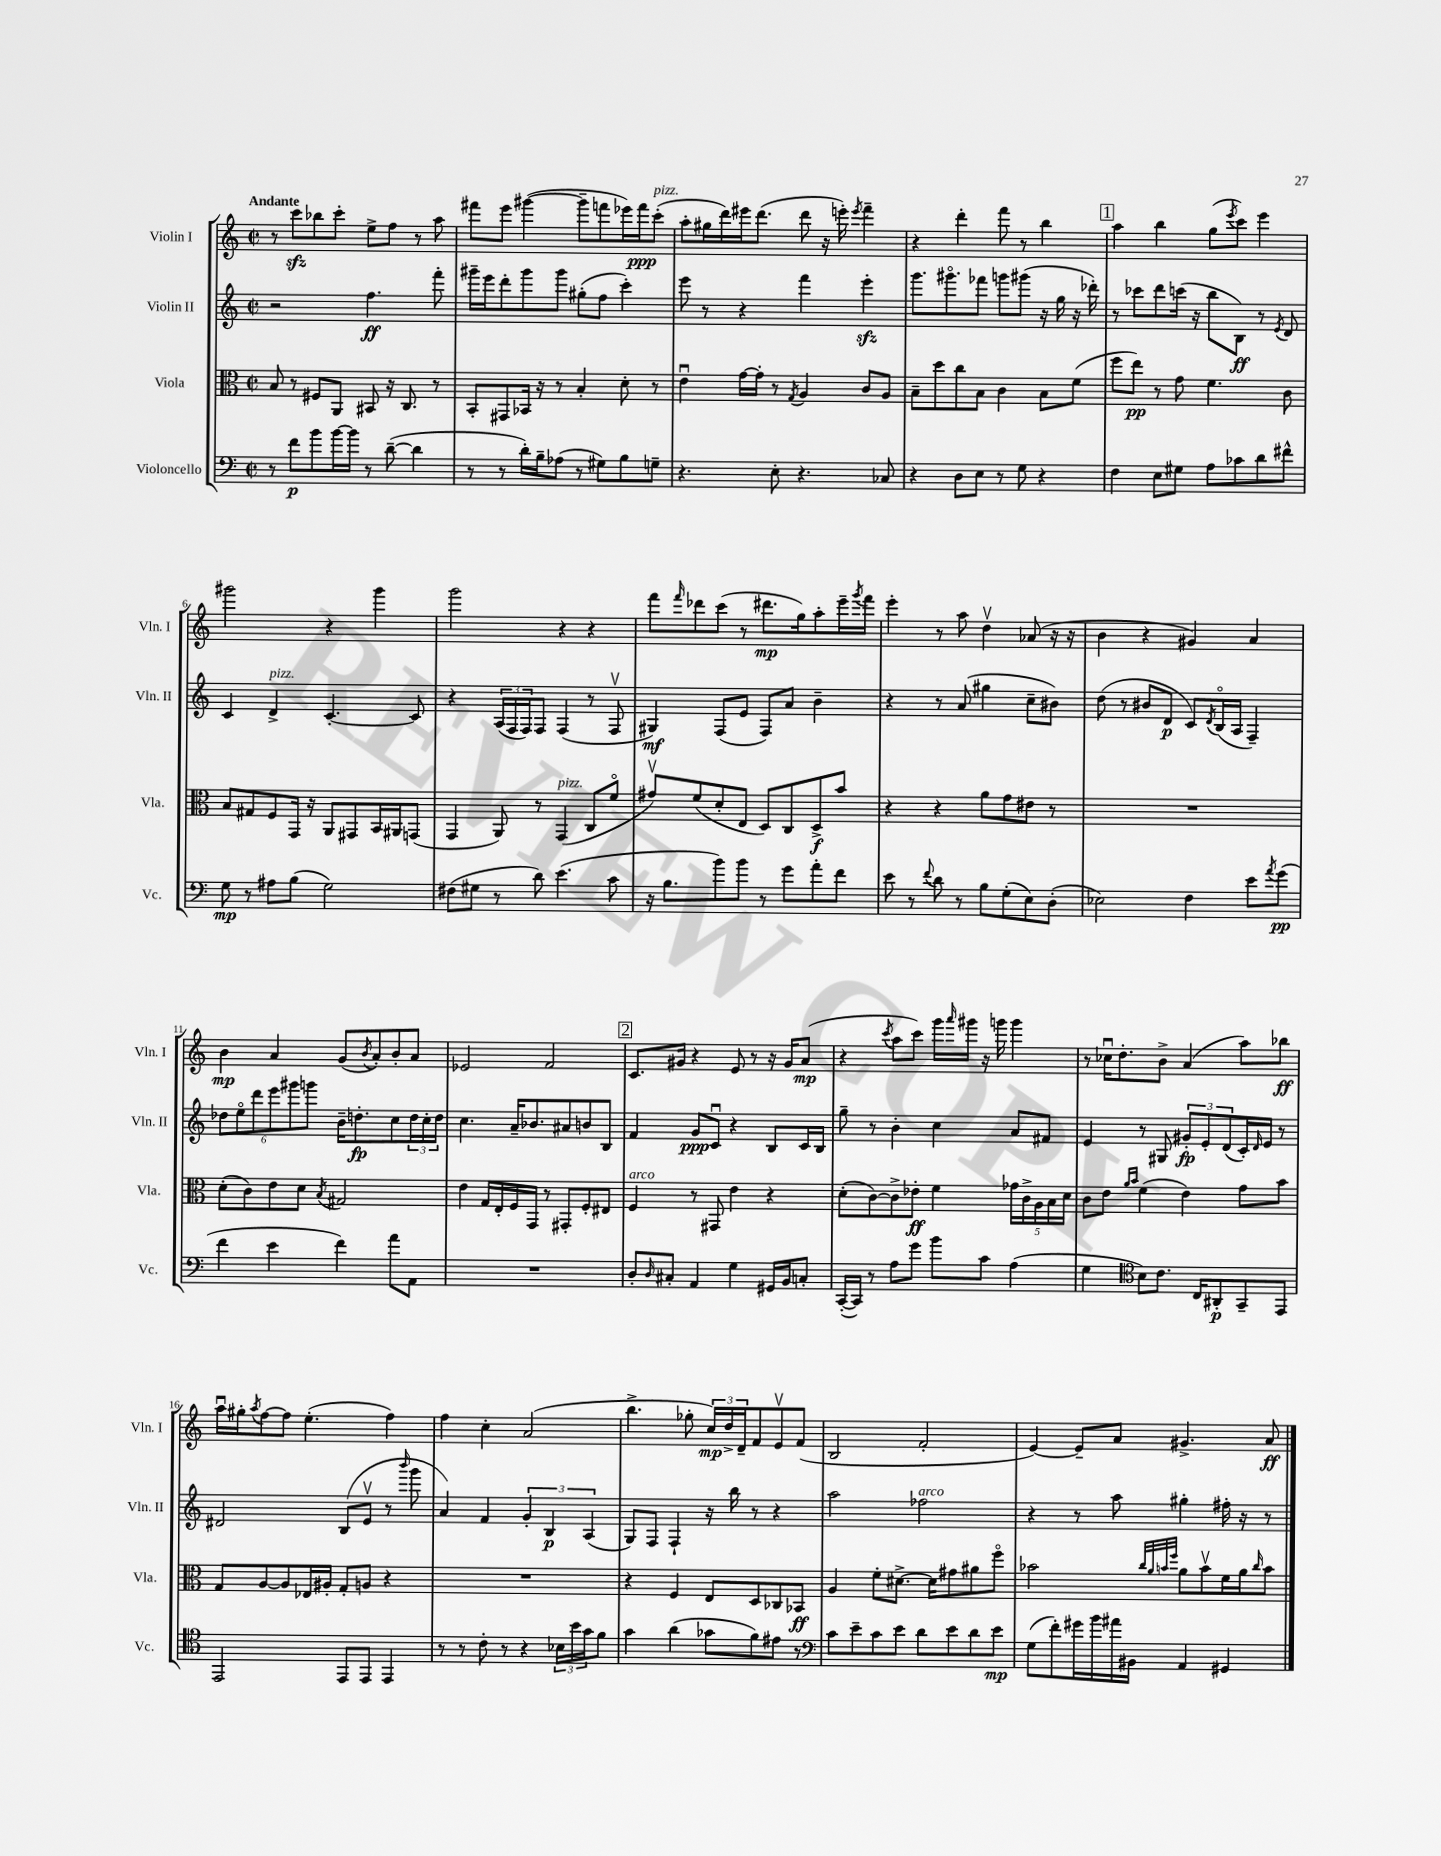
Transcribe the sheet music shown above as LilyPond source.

<<
\new StaffGroup <<
\new Staff = "s0" \with { instrumentName = "Violin I" shortInstrumentName = "Vln. I" } {
    \clef treble \key c \major \defaultTimeSignature \time 2/2 \tempo "Andante"
    r8 c'''8\sfz bes''8 c'''8-. e''8-> f''8 r8 a''8 |
    fis'''8 e'''8 gis'''4~( gis'''8-- f'''8 ees'''16) f'''16\ppp c'''8-.^\markup { \italic "pizz." }( |
    a''8-. gis''16 d'''16) eis'''16 d'''8.( d'''8 r16 e'''16-.) \acciaccatura { e'''8 } f'''4-- |
    r4 d'''4-. f'''8 r8 b''4 |
    \mark \markup { \box "1" } a''4 b''4 g''8( \acciaccatura { e'''8 } c'''8) e'''4 |
    gis'''2 r4 gis'''4 |
    g'''2 r4 r4 |
    f'''8 \grace { f'''16 } des'''8 c'''8( r8 dis'''8.\mp g''16) a''8-. e'''16-- \acciaccatura { g'''8 } f'''16 |
    e'''4-. r8 a''8 d''4\upbow aes'8( r16 r16 |
    b'4 r4 gis'4) a'4 |
    b'4\mp a'4 g'8( \acciaccatura { b'8 } a'8-.) b'8-. a'8 |
    ees'2 f'2 |
    \mark \markup { \box "2" } c'8. gis'16 r4 e'8 r8 r16 gis'16 a'8\mp( |
    r4 \acciaccatura { c'''8 } a''8 c'''8) g'''16 \grace { a'''16 } gis'''16 r16 g'''16 g'''4 |
    r8 ces''16\downbow d''8.-. b'8-> a'4( a''8) bes''8\ff |
    a''16\downbow gis''16-. \acciaccatura { a''8 } f''8~ f''8 e''4.-.( f''4) |
    f''4 c''4-. a'2( |
    b''4.-> ges''8-. \tuplet 3/2 { c''16\mp) d''16-> d'16-- } f'8 e'8\upbow f'8( |
    b2 f'2-. |
    e'4~) e'8-- a'8 gis'4.-> a'8\ff \bar "|." |
}
\new Staff = "s1" \with { instrumentName = "Violin II" shortInstrumentName = "Vln. II" } {
    \clef treble \key c \major \defaultTimeSignature \time 2/2
    r2 f''4.\ff f'''8-. |
    gis'''16-- e'''16 d'''8-. gis'''8 gis'''8 gis''8-.( f''8 c'''4-.) |
    e'''8 r8 r4 f'''4 e'''4-.\sfz |
    g'''8. gis'''8.\flageolet fes'''8 g'''8 gis'''8( r16 g''16 r16 des'''16-.) |
    \mark \markup { \box "1" } r8 ces'''8 d'''8 c'''16( r16 b''8 b8\ff) r8 \acciaccatura { e'8 } d'8 |
    c'4 d'4->^\markup { \italic "pizz." } c'4.~-. c'8 |
    r4 \tuplet 3/2 { a16( f16 f16) } f8 f4( r8 f8\upbow |
    gis4\mf) f8( e'8 f8) a'8 b'4-- |
    r4 r8 a'8( gis''4 c''8-- bis'8) |
    d''8( r8 bis'8 d'8\p c'8) \acciaccatura { d'8 } b16\flageolet( a16 f4--) |
    \tuplet 6/4 { des''8 e''8\flageolet d'''8 e'''8 gis'''8 g'''8 } b'16-- d''8.-.\fp c''8 \tuplet 3/2 { d''16 c''16-. d''16 } |
    c''4. a'16-- bes'8. ais'8 b'8 b8 |
    \mark \markup { \box "2" } f'4 g'8\ppp c'8\downbow r4 b8 c'16 b16 |
    g''8-- r8 b'4-. c''4 a'8 fis'8 |
    e'4 r8 gis8 \tuplet 3/2 { gis'8-.\fp e'8-. d'8( } c'16-.) \grace { d'16 } e'16 r8 |
    dis'2 b8( e'8\upbow r8 \grace { b'''16 } g'''8 |
    a'4) f'4 \tuplet 3/2 { g'4-. b4\p a4( } |
    g8) f8 f4-! r16 b''16 r8 r4 |
    a''2 fes''2^\markup { \italic "arco" } |
    r4 r8 a''8 gis''4-. fis''16-. r16 r8 \bar "|." |
}
\new Staff = "s2" \with { instrumentName = "Viola" shortInstrumentName = "Vla." } {
    \clef alto \key c \major \defaultTimeSignature \time 2/2
    b8 r8 fis8 a,8 bis,8 r16 c8. r8 |
    b,8-. gis,8 bes,16 r16 r8 b4-. d'8-. r8 |
    e'4\downbow g'16~ g'16-. r8 \acciaccatura { g8 } a4 c'8 a8 |
    b8-- d''8 c''8 b8 c'4 b8 f'8( |
    \mark \markup { \box "1" } f''8 e''8\pp) r8 g'8 f'4. c'8 |
    b8 gis8 f8 g,16 r16 a,8 gis,8 b,16 ais,16 g,8( |
    g,4 a,8) r8 g,4^\markup { \italic "pizz." }( c8 f'8\flageolet |
    gis'8\upbow) f'8( d'8-. e8 d8) c8 d8->\f b'8 |
    r4 r4 a'8 g'8 eis'8 r8 |
    R1 |
    d'8-.( c'8) e'8 d'8 \acciaccatura { b8 } gis2 |
    e'4 g16 e16-. f16 g,16 r8 gis,8-. f8-. eis8 |
    \mark \markup { \box "2" } f4^\markup { \italic "arco" } r8 gis,8 e'4 r4 |
    d'8-.( c'8~) c'8-> ees'8-.\ff f'4 \tuplet 5/4 { ges'16 c'16-> a16 b16 d'16 } |
    c'8 e'8 \grace { a'16 b'16 } f'4( e'4) g'8 b'8 |
    g8 a8~ a8 ees16 ais16-. g8-. a8 r4 |
    R1 |
    r4 f4 e8 d8 ces8 bes,8\ff |
    a4 f'8-. dis'8.~-> dis'16 gis'8 ais'8 f''8\flageolet |
    bes'2 \grace { c''32 a'32 b'32 f''32 } a'8 b'8\upbow f'16 a'16 \grace { c''16 } b'8 \bar "|." |
}
\new Staff = "s3" \with { instrumentName = "Violoncello" shortInstrumentName = "Vc." } {
    \clef bass \key c \major \defaultTimeSignature \time 2/2
    r8 f'8\p b'8 b'16~ b'16 r8 d'8~--( d'4 |
    r8 r8 d'16-.) b16-- aes8( r8 gis8) b8 g8-- |
    r4. e8-. r4. ces8 |
    r4 d8 e8 r8 g8 r4 |
    \mark \markup { \box "1" } f4 e8 gis8 a8 ces'8 d'8 fis'8-^ |
    g8\mp r8 ais8 b8( g2) |
    fis8( gis8 r8 d'8) e'4.( c'8 |
    r16 b8. b'8) b'8 r8 g'8 a'8-. f'8 |
    e'8 r8 \appoggiatura { f'8 } d'8 r8 b8 g8-.( e8) d8-.( |
    ees2) f4 e'8 \acciaccatura { a'8 } g'8\pp( |
    f'4 e'4 f'4) a'8 a,8 |
    R1 |
    \mark \markup { \box "2" } d8-. \grace { d16 } cis8-. a,4 g4 gis,16 b,16 c8-. |
    c,16~-.( c,16) r8 a8 g'8 b'8 c'8 a4( |
    g4 \clef tenor b8) c'8. c16 ais,8-.\p g,8-- e,8 |
    e,2 e,8 e,8 e,4 |
    r8 r8 c'8-. r8 r4 \tuplet 3/2 { bes16 b'16 g'16 } f'8 |
    g'4 a'4( ges'8 f'8) eis'8 r8 |
    \clef bass c'8 e'8-- c'8 e'8 d'8 e'8 d'8 e'8\mp |
    g8( f'8-.) gis'16 b'16 ais'16 bis,16 a,4 gis,4 \bar "|." |
}
>>
>>
